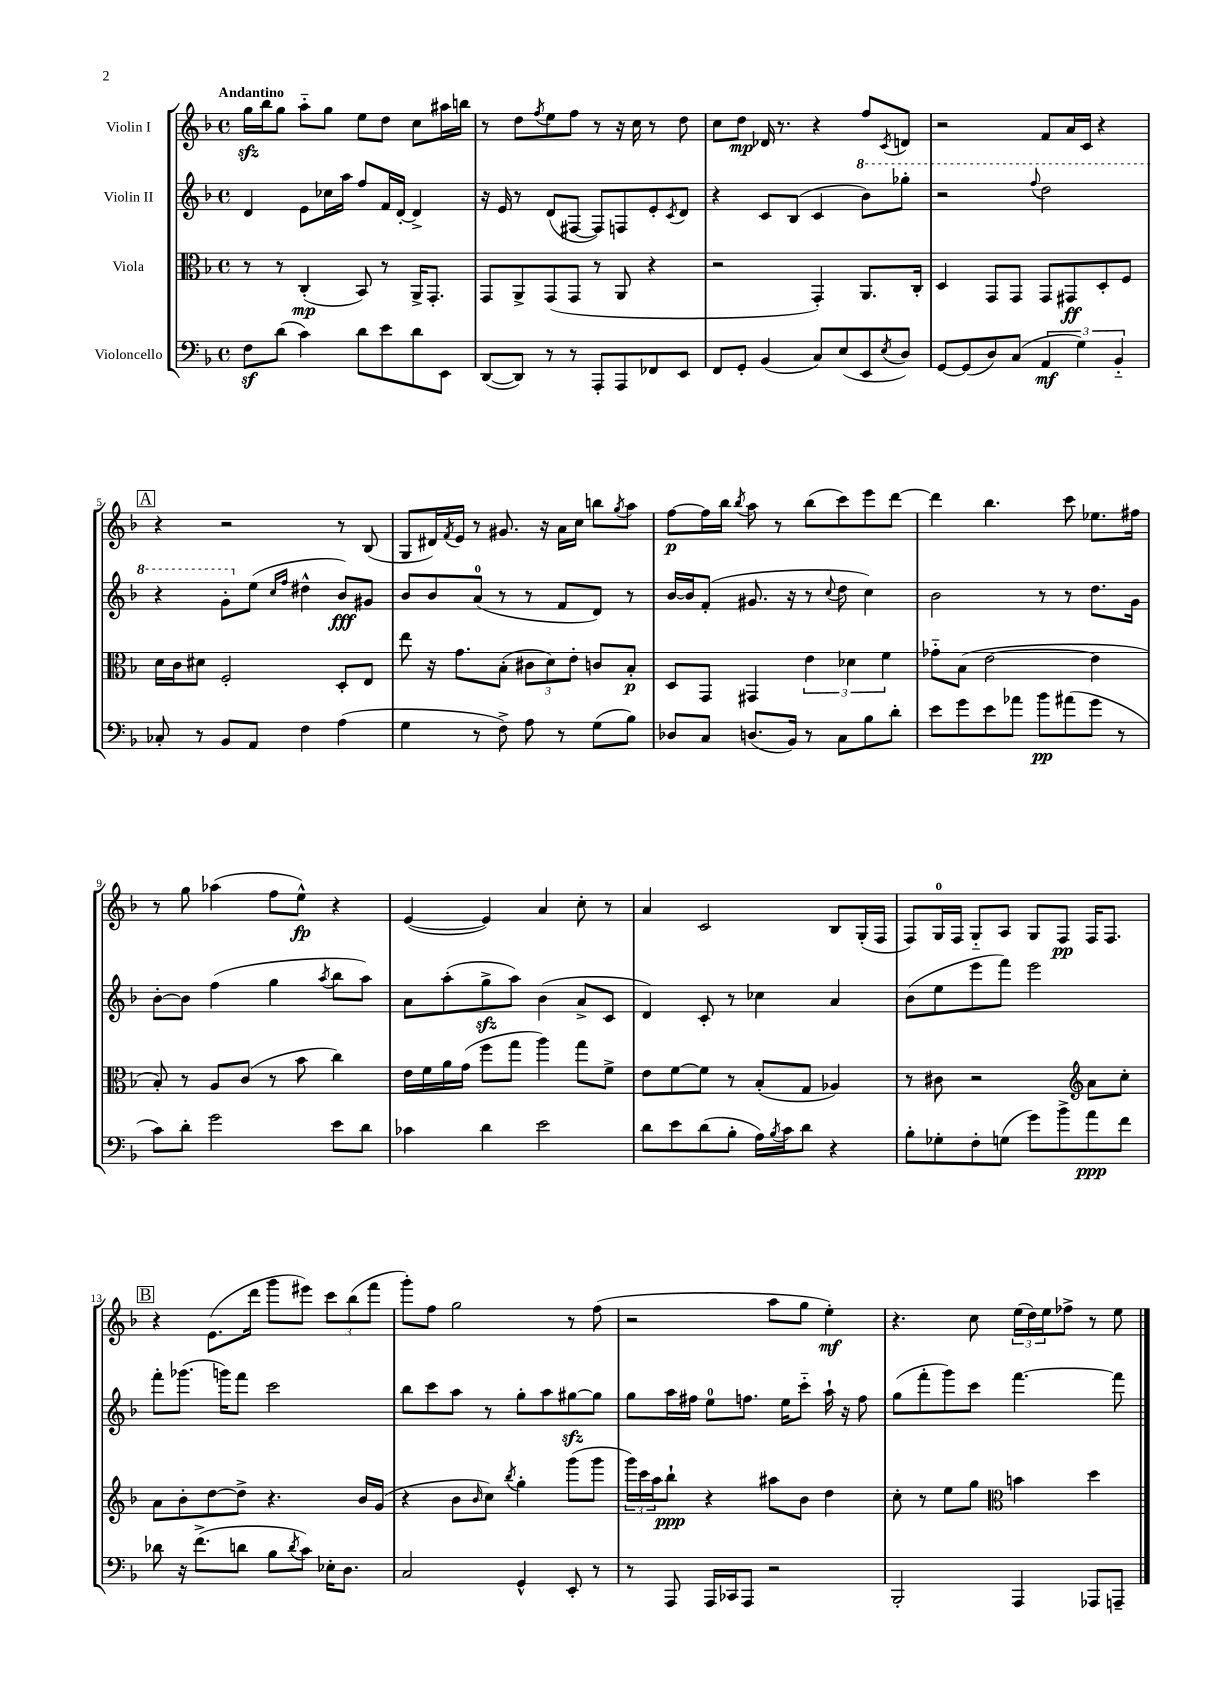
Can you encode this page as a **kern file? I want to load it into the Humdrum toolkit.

**kern	**dynam	**kern	**dynam	**kern	**dynam	**kern	**dynam
*part4	*part4	*part3	*part3	*part2	*part2	*part1	*part1
*staff4	*staff4	*staff3	*staff3	*staff2	*staff2	*staff1	*staff1
*I"Violoncello	*	*I"Viola	*	*I"Violin II	*	*I"Violin I	*
*clefF4	*	*clefC3	*	*clefG2	*	*clefG2	*
*k[b-]	*	*k[b-]	*	*k[b-]	*	*k[b-]	*
*M4/4	*	*M4/4	*	*M4/4	*	*M4/4	*
*met(c)	*	*met(c)	*	*met(c)	*	*met(c)	*
=1	=1	=1	=1	=1	=1	=1	=1
!	!	!	!	!	!	!LO:TX:a:B:t=Andantino	!
8Fz\L	.	8r	.	4d/	.	16ggzz\LL	.
.	.	.	.	.	.	16bb-\J	.
(8d\J	.	8r	.	.	.	8gg\J	.
4c\)	.	(4C'/	mp	8e\L	.	8aa\L	.
.	.	.	.	16cc-X\L	.	8gg\J	.
.	.	.	.	16aa\JJ	.	.	.
8d\L	.	8BB-/)	.	8ff/L	.	8ee\L	.
8e\	.	8r	.	16f/L	.	8dd\J	.
.	.	.	.	[16d'/JJ	.	.	.
8d\	.	16AA^/KL	.	4d^/]	.	8cc\L	.
.	.	8.GG'/J	.	.	.	.	.
8EE\J	.	.	.	.	.	16aa#X\L	.
.	.	.	.	.	.	16bbn\JJ	.
=2	=2	=2	=2	=2	=2	=2	=2
([8DD/L	.	8GG/L	.	16r	.	8r	.
.	.	.	.	16e/	.	.	.
8DD/J])	.	8AA^/	.	8r	.	8dd\L	.
.	.	.	.	.	.	8qff/	.
8r	.	(8GG/	.	(8d/L	.	8ee\	.
8r	.	8GG/J	.	[8F#X/J	.	8ff\J	.
8AAA'/L	.	8r	.	8F#/L])	.	8r	.
8AAA/	.	8AA/	.	8Fn/	.	16r	.
.	.	.	.	.	.	16cc\	.
8FF-X/	.	4r	.	8e'/	.	8r	.
.	.	.	.	8qc/	.	.	.
8EE/J	.	.	.	8d/J	.	8dd\	.
=3	=3	=3	=3	=3	=3	=3	=3
8FF/L	.	2r	.	4r	.	8cc\L	.
8GG'/J	.	.	.	.	.	8dd\J	mp
(4BB-/	.	.	.	8c/L	.	16d-X/	.
.	.	.	.	.	.	8.r	.
.	.	.	.	(8B-/J	.	.	.
8C/L)	.	4GG'/)	.	4c/	.	4r	.
(8E/	.	.	.	.	.	.	.
*	*	*	*	*8va	*	*	*
8EE/	.	8.AA/L	.	8bb-\L)	.	8ff/L	.
8qE/	.	.	.	.	.	8qc/	.
8D/J)	.	.	.	8ggg-X'\J	.	8dn/J	.
.	.	16C'/Jk	.	.	.	.	.
=4	=4	=4	=4	=4	=4	=4	=4
[8GG/L	.	4D/	.	2r	.	2r	.
(8GG/]	.	.	.	.	.	.	.
8D/)	.	8GG/L	.	.	.	.	.
(8C/J	.	8GG/J	.	.	.	.	.
.	.	.	.	8qqfff/	.	.	.
6AA/	mf	8GG/L	.	2ddd\	.	8f/L	.
.	.	8GG#X/	ff	.	.	16a/L	.
6G\)	.	.	.	.	.	.	.
.	.	.	.	.	.	16c/JJ	.
.	.	8D'/	.	.	.	4r	.
6BB-/	.	.	.	.	.	.	.
.	.	8F/J	.	.	.	.	.
!!LO:LB:g=z
!!LO:REH:place=s1:t=A
=5	=5	=5	=5	=5	=5	=5	=5
8C-X'/	.	16d\LL	.	4r	.	4r	.
.	.	16c\J	.	.	.	.	.
8r	.	8d#X\J	.	.	.	.	.
8BB-/L	.	2F'/	.	8gg'\L	.	2r	.
*	*	*	*	*X8va	*	*	*
8AA/J	.	.	.	(8ee\J	.	.	.
.	.	.	.	16qqcc/LL	.	.	.
.	.	.	.	16qqff/JJ	.	.	.
4F\	.	.	.	4dd#X^^\	.	.	.
(4A\	.	8D'/L	.	8b-/L)	fff	8r	.
.	.	8E/J	.	8g#X/J	.	(8B-/	.
=6	=6	=6	=6	=6	=6	=6	=6
4G\	.	8ee\	.	8b-/L	.	8G/L	.
.	.	16r	.	8b-/	.	16d#X/L)	.
.	.	.	.	.	.	8qf/	.
.	.	8.g\L	.	.	.	16e/JJ	.
8r	.	.	.	(8a/J	.	8r	.
8F^\)	.	(8B-'\J	.	8r	.	8.g#X/	.
8A\	.	12c#X\L	.	8r	.	.	.
.	.	.	.	.	.	16r	.
.	.	12d\)	.	.	.	.	.
8r	.	.	.	8f/L	.	16a\LL	.
.	.	12e'\J	.	.	.	.	.
.	.	.	.	.	.	16cc\JJ	.
(8G\L	.	8cn/L	.	8d/J)	.	8bbn\L	.
.	.	.	.	.	.	8qgg/	.
8B-\J)	.	8B-'/J	p	8r	.	8aa\J	.
=7	=7	=7	=7	=7	=7	=7	=7
8D-X/L	.	8D/L	.	[16b-/LL	.	[8ff\L	p
.	.	.	.	16b-/J]	.	.	.
8C/J	.	8GG/J	.	(8f'/J	.	16ff\L]	.
.	.	.	.	.	.	16bb-\JJ	.
.	.	.	.	.	.	8qbb-/	.
(8.Dn/L	.	4GG#X/	.	8.g#X/	.	8aa\	.
.	.	.	.	.	.	8r	.
16BB-/Jk)	.	.	.	16r	.	.	.
8r	.	6e\	.	8r	.	(8bb-\L	.
.	.	.	.	8qqcc/	.	.	.
8C\L	.	.	.	8dd\	.	8ccc\)	.
.	.	6d-X\	.	.	.	.	.
8B-\	.	.	.	4cc\)	.	8eee\	.
.	.	6f\	.	.	.	.	.
8d'\J	.	.	.	.	.	[8ddd\J	.
=8	=8	=8	=8	=8	=8	=8	=8
8e\L	.	8g-X\L	.	2b-\	.	4ddd\]	.
8g\	.	(8B-\J	.	.	.	.	.
8e\	.	[2e\	.	.	.	4.bb-\	.
8a-X\J	.	.	.	.	.	.	.
8b-\L	pp	.	.	8r	.	.	.
(8a#X\	.	.	.	8r	.	8ccc\	.
8g\J	.	4e\]	.	8.dd\L	.	8.ee-X\L	.
8r	.	.	.	.	.	.	.
.	.	.	.	16g\Jk	.	16ff#X\Jk	.
!!LO:LB:g=z
=9	=9	=9	=9	=9	=9	=9	=9
8c\L)	.	8B-'/)	.	[8b-'\L	.	8r	.
8d'\J	.	8r	.	8b-\J]	.	8gg\	.
2g\	.	8A/L	.	(4ff\	.	(4aa-X\	.
.	.	(8c/J	.	.	.	.	.
.	.	8r	.	4gg\	.	8ff\L	.
.	.	8b-\	.	.	.	8ee^^\J)	fp
.	.	.	.	8qaa/	.	.	.
8e\L	.	4cc\)	.	8bb-\L	.	4r	.
8d\J	.	.	.	8aa\J)	.	.	.
=10	=10	=10	=10	=10	=10	=10	=10
4c-X\	.	16e\LL	.	8a\L	.	([4e/	.
.	.	16f\	.	.	.	.	.
.	.	16a\	.	(8aa'\	.	.	.
.	.	(16g\JJ	.	.	.	.	.
4d\	.	8ff\L	.	8ggzz^\	.	4e/])	.
.	.	8gg\J	.	8aa\J)	.	.	.
2e\	.	4aa\)	.	(4b-\	.	4a/	.
.	.	8gg\L	.	8a^/L	.	8cc'\	.
.	.	8f^\J	.	8c/J	.	8r	.
=11	=11	=11	=11	=11	=11	=11	=11
8d\L	.	8e\L	.	4d/)	.	4a/	.
8e\	.	[8f\	.	.	.	.	.
(8d\	.	8f\J]	.	8c'/	.	2c/	.
8B-'\J	.	8r	.	8r	.	.	.
16A\LL)	.	(8B-'/L	.	4cc-X\	.	.	.
8qB-/	.	.	.	.	.	.	.
16c\J	.	.	.	.	.	.	.
8d\J	.	8G/J	.	.	.	.	.
4r	.	4A-X/)	.	4a/	.	8B-/L	.
.	.	.	.	.	.	(16G'/L	.
.	.	.	.	.	.	16F/JJ	.
=12	=12	=12	=12	=12	=12	=12	=12
8B-'\L	.	8r	.	(8b-\L	.	8F/L)	.
8G-X'\	.	8c#X\	.	8ee\	.	16G/L	.
.	.	.	.	.	.	16F/JJ	.
8F'\	.	2r	.	8eee\	.	8G/L	.
(8Gn\J	.	.	.	8fff\J)	.	8A/J	.
8g\L)	.	.	.	2eee\	.	8G/L	.
8b-^\	.	.	.	.	.	8F/J	pp
*	*	*clefG2	*	*	*	*	*
8a\	ppp	8a\L	.	.	.	16F/KL	.
.	.	.	.	.	.	8.F/J	.
8f\J	.	8cc'\J	.	.	.	.	.
!!LO:LB:g=z
!!LO:REH:place=s1:t=B
=13	=13	=13	=13	=13	=13	=13	=13
8d-X\	.	8a\L	.	8fff'\L	.	4r	.
16r	.	8b-'\	.	(8.ggg-X\J	.	.	.
(8.f^\L	.	.	.	.	.	.	.
.	.	[8dd\	.	.	.	(8.e\L	.
.	.	.	.	16gggn\KL)	.	.	.
8dn\J	.	8dd^\J]	.	8fff\J	.	.	.
.	.	.	.	.	.	16ddd\Jk	.
8B-\L	.	4.r	.	2ccc\	.	8ggg\L	.
8qd/	.	.	.	.	.	.	.
8c\J)	.	.	.	.	.	8eee#X\J)	.
16E-X'\KL	.	.	.	.	.	12ccc\L	.
8.D\J	.	.	.	.	.	.	.
.	.	.	.	.	.	(12bb-\	.
.	.	16b-/LL	.	.	.	.	.
.	.	.	.	.	.	12fff\J	.
.	.	(16g/JJ	.	.	.	.	.
=14	=14	=14	=14	=14	=14	=14	=14
2C/	.	4r	.	8bb-\L	.	8ggg'\L)	.
.	.	.	.	8ccc\	.	8ff\J	.
.	.	8b-\L	.	8aa\J	.	2gg\	.
.	.	16qqb-/	.	.	.	.	.
.	.	8cc\J)	.	8r	.	.	.
.	.	8qbb-/	.	.	.	.	.
4GG^^/	.	4gg'\	.	8gg'\L	.	.	.
.	.	.	.	8aa\	.	.	.
8EE'/	.	(8ggg\L	.	[8gg#Xzz\	.	8r	.
8r	.	8ggg\J	.	8gg#\J]	.	(8ff\	.
=15	=15	=15	=15	=15	=15	=15	=15
8r	.	24ggg\LL)	.	8gg\L	.	2r	.
.	.	24ccc\	.	.	.	.	.
.	.	24aa\J	.	.	.	.	.
8AAA/	.	8bb-`\J	ppp	16aa\L	.	.	.
.	.	.	.	16ff#X\JJ	.	.	.
16AAA/LL	.	4r	.	8ee\L	.	.	.
16CC-X/J	.	.	.	.	.	.	.
8AAA/J	.	.	.	8.ffn\J	.	.	.
2r	.	8aa#X\L	.	.	.	8aa\L	.
.	.	.	.	16ee\KL	.	.	.
.	.	8b-\J	.	8ccc\J	.	8gg\J	.
.	.	4dd\	.	16aa`\	.	4ee'\)	mf
.	.	.	.	16r	.	.	.
.	.	.	.	8ff\	.	.	.
=16	=16	=16	=16	=16	=16	=16	=16
2BBB-'/	.	8cc'\	.	(8gg\L	.	4.r	.
.	.	8r	.	8fff'\	.	.	.
.	.	8ee\L	.	8ggg\)	.	.	.
.	.	8gg\J	.	8ccc\J	.	8cc\	.
*	*	*clefC3	*	*	*	*	*
4AAA/	.	4bn\	.	[4.fff\	.	(24ee\LL	.
.	.	.	.	.	.	24dd\)	.
.	.	.	.	.	.	24ee\J	.
.	.	.	.	.	.	8ff-X^\J	.
8AAA-X/L	.	4dd\	.	.	.	8r	.
8AAAn~/J	.	.	.	8fff\]	.	8ee\	.
==	==	==	==	==	==	==	==
*-	*-	*-	*-	*-	*-	*-	*-
